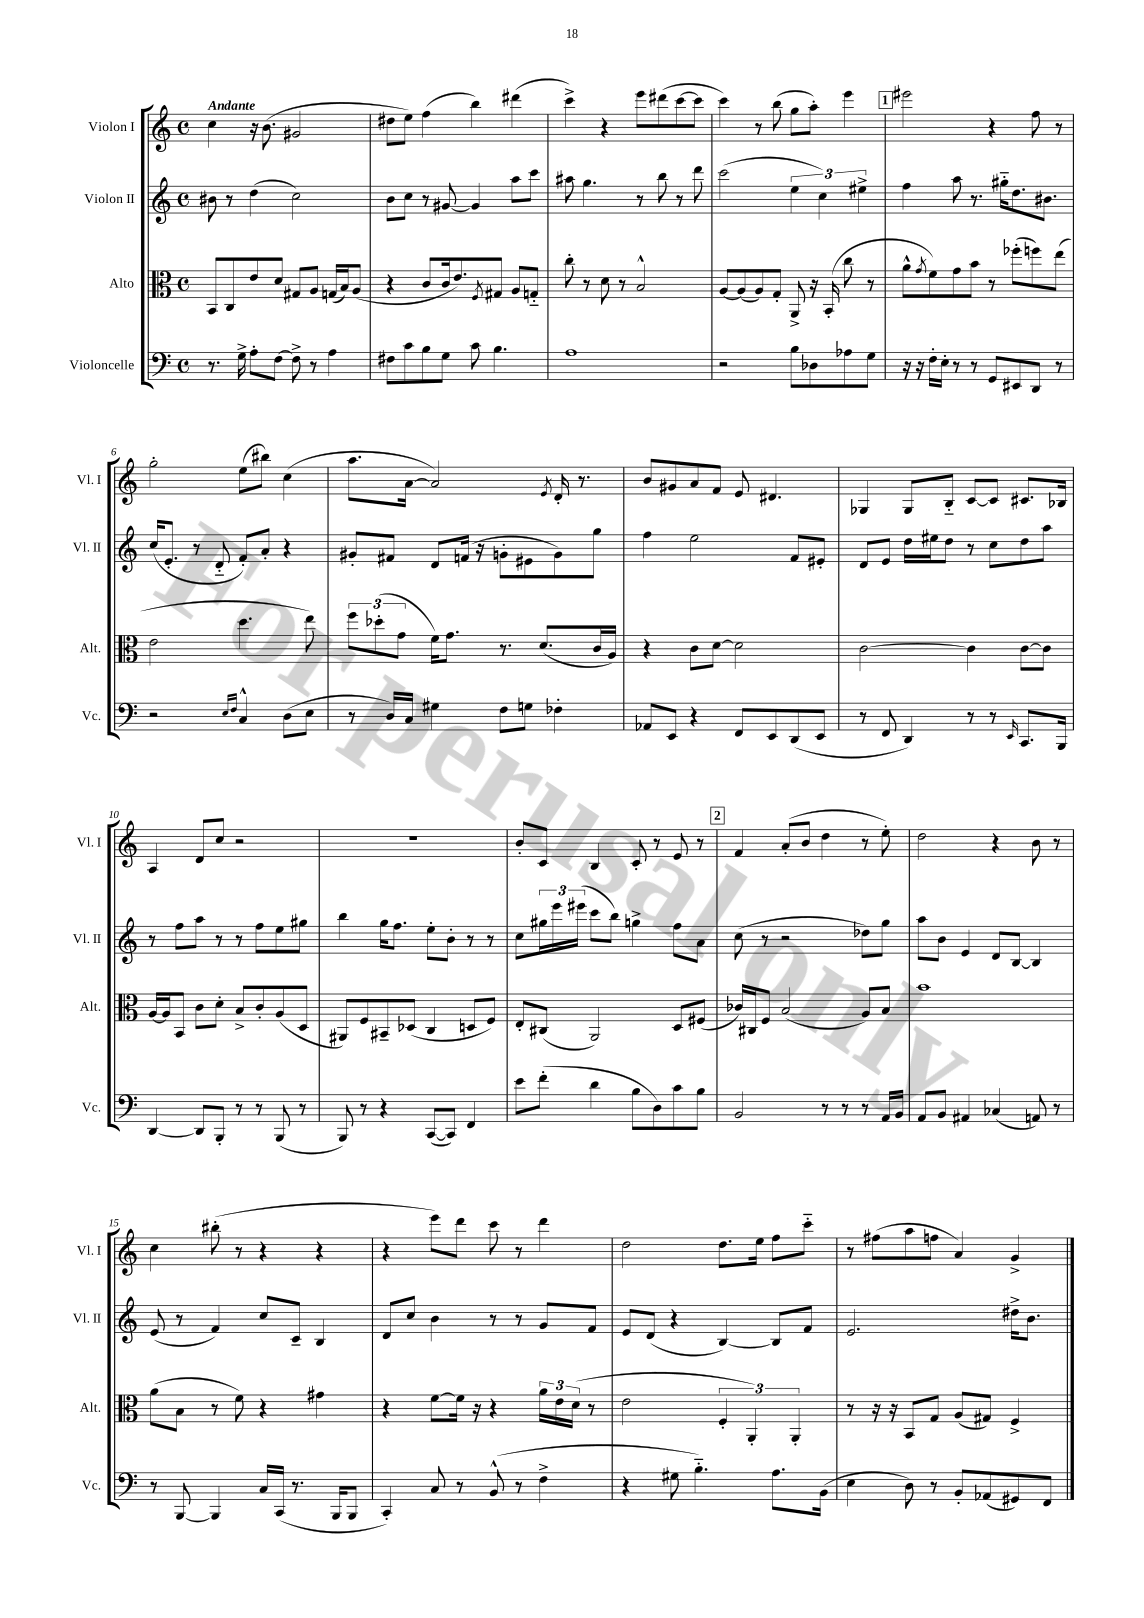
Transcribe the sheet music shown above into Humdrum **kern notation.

**kern	**kern	**kern	**kern
*staff4	*staff3	*staff2	*staff1
*clefF4	*clefC3	*clefG2	*clefG2
*k[]	*k[]	*k[]	*k[]
*M4/4	*M4/4	*M4/4	*M4/4
*met(c)	*met(c)	*met(c)	*met(c)
8.r	8BB	8b#	4cc
.	8C	8r	.
16G^	.	.	.
8A'	8e	(4dd	16r
.	.	.	(8.b
[8F	8d	.	.
8F^]	8G#	2cc)	2g#
8r	8A	.	.
4A	(16G	.	.
.	16B)	.	.
.	(8A	.	.
=	=	=	=
8F#	4r	8b	8dd#
8c	.	8cc	8ee)
8B	8c	8r	(4ff
8G	16c	[8g#	.
.	8.e)	.	.
8c	.	4g#]	4bb)
.	8qF	.	.
4.B	8G#	.	.
.	8A	8aa	(4ddd#
.	8G'~	8ccc	.
=	=	=	=
1A	8cc'	8aa#	4ccc^)
.	8r	4.gg	.
.	8d	.	4r
.	8r	.	.
.	2B^^	8r	8eee
.	.	8bb	(8ddd#
.	.	8r	[8ccc
.	.	8ddd	8ccc]
=	=	=	=
2r	[8A	(2ccc	4ccc)
.	(8A]	.	.
.	8A)	.	8r
.	8G'	.	(8bb
8B	8AA^	6ee	8gg
8D-	16r	.	8aa')
.	.	6cc)	.
.	(16BB'	.	.
8A-	8cc	.	4eee
.	.	6ee#^	.
8G	8r	.	.
=	=	=	=
16r	8a^^	4ff	2eee#
16r	.	.	.
.	8qg	.	.
16F'	8f)	.	.
16E'	.	.	.
8r	8g	8aa	.
8r	8b	8.r	.
8GG	8r	.	4r
.	.	16gg#'~	.
8EE#	(8ff-'	8.dd	.
8DD	8ff)	.	8ff
.	.	8.b#	.
8r	(8ee	.	8r
=	=	=	=
2r	2e	(16cc	2gg'
.	.	8.e'	.
.	.	8r	.
.	.	8d'~	.
16qqE	.	.	.
16qqF	.	.	.
4C^^	4.dd	8f')	(8ee
.	.	8a'	8bb#)
(8D	.	4r	(4cc
8E	8ee)	.	.
=	=	=	=
8r	12ff	8g#'	8.aa
.	(12dd-'	.	.
16D)	.	8f#	.
.	12g	.	.
16C	.	.	[16a
4G#	16f)	8d	2a])
.	8.g	.	.
.	.	(16f	.
.	.	16r	.
8F	8.r	8g'	.
8G	.	8e#	.
.	(8.d	.	.
.	.	.	8qe
4F-'	.	8g)	16d'
.	.	.	8.r
.	16c	8gg	.
.	16A)	.	.
=	=	=	=
8AA-	4r	4ff	8b
8EE	.	.	8g#
4r	8c	2ee	8a
.	[8d	.	8f
8FF	2d]	.	8e
8EE	.	.	4.d#
(8DD	.	8f	.
8EE	.	8e#'	.
=	=	=	=
8r	[2c	8d	4G-
8FF	.	8e	.
4DD)	.	16dd	8G-
.	.	16ee#	.
.	.	8dd	8B'~
8r	4c]	8r	[8c
8r	.	8cc	8c]
16qqEE	.	.	.
8.CC	[8c	8dd	8.c#
.	8c]	8aa	.
16BBB	.	.	16B-
=	=	=	=
[4DD	[16A	8r	4A
.	16A]	.	.
.	8BB	8ff	.
8DD]	8c	8aa	8d
8BBB'	8d'	8r	8cc
8r	8B^	8r	2r
8r	8c'	8ff	.
(8BBB	(8A	8ee	.
8r	8D	8gg#	.
=	=	=	=
8BBB)	8AA#)	4bb	1r
8r	8F	.	.
4r	8BB#~	16gg	.
.	.	8.ff	.
.	(8D-	.	.
([8CC	4C	8ee'	.
8CC])	.	8b'	.
4FF	8D	8r	.
.	8F)	8r	.
=	=	=	=
8e	8E'	8cc	8b'
(8f'	(8C#	24gg#	8c
.	.	24eee	.
.	.	(24eee#	.
4d	2AA)	8ccc	4B
.	.	8bb)	.
8B	.	4gg^	8c'
8D)	.	.	8r
8c	8D	8ff	8e
8B	(8F#	8a	8r
=	=	=	=
2BB	16c-)	(8cc	4f
.	16C#	.	.
.	8F	8r	.
.	(2B	2r	(8a'
.	.	.	8b
8r	.	.	4dd
8r	.	.	.
8r	8A)	8dd-)	8r
16AA	8B	8gg	8ee')
16BB	.	.	.
=	=	=	=
8AA	1b	8aa	2dd
8BB	.	8b	.
4AA#	.	4e	.
(4C-	.	8d	4r
.	.	[8B	.
8AA)	.	4B]	8b
8r	.	.	8r
=	=	=	=
8r	(8a	(8e	4cc
[8BBB	8B	8r	.
4BBB]	8r	4f)	(8bb#'
.	8f)	.	8r
16C	4r	8cc	4r
(16CC	.	.	.
8.r	.	8c~	.
.	4g#	4B	4r
16BBB	.	.	.
8BBB	.	.	.
=	=	=	=
4CC')	4r	8d	4r
.	.	8cc	.
8C	[8f	4b	8eee)
8r	16f]	.	8ddd
.	16r	.	.
(8BB^^	4r	8r	8ccc
8r	.	8r	8r
4F^	24a	8g	4ddd
.	24e	.	.
.	(24d	.	.
.	8r	8f	.
=	=	=	=
4r	2e	8e	2dd
.	.	(8d	.
8G#	.	4r	.
4.B'~)	.	.	.
.	6F'	[4B)	8.dd
.	6AA')	.	.
.	.	.	16ee
8.A	.	8B]	8ff
.	6AA'	.	.
.	.	8f	8ccc'~
(16BB	.	.	.
=	=	=	=
4E	8r	2.e	8r
.	16r	.	(8ff#
.	16r	.	.
8D)	8BB	.	8aa
8r	8G	.	8ff
8BB'	(8A	.	4a)
(8AA-	8G#)	.	.
8GG#)	4F^	16dd#^	4g^
.	.	8.b	.
8FF	.	.	.
==	==	==	==
*-	*-	*-	*-
